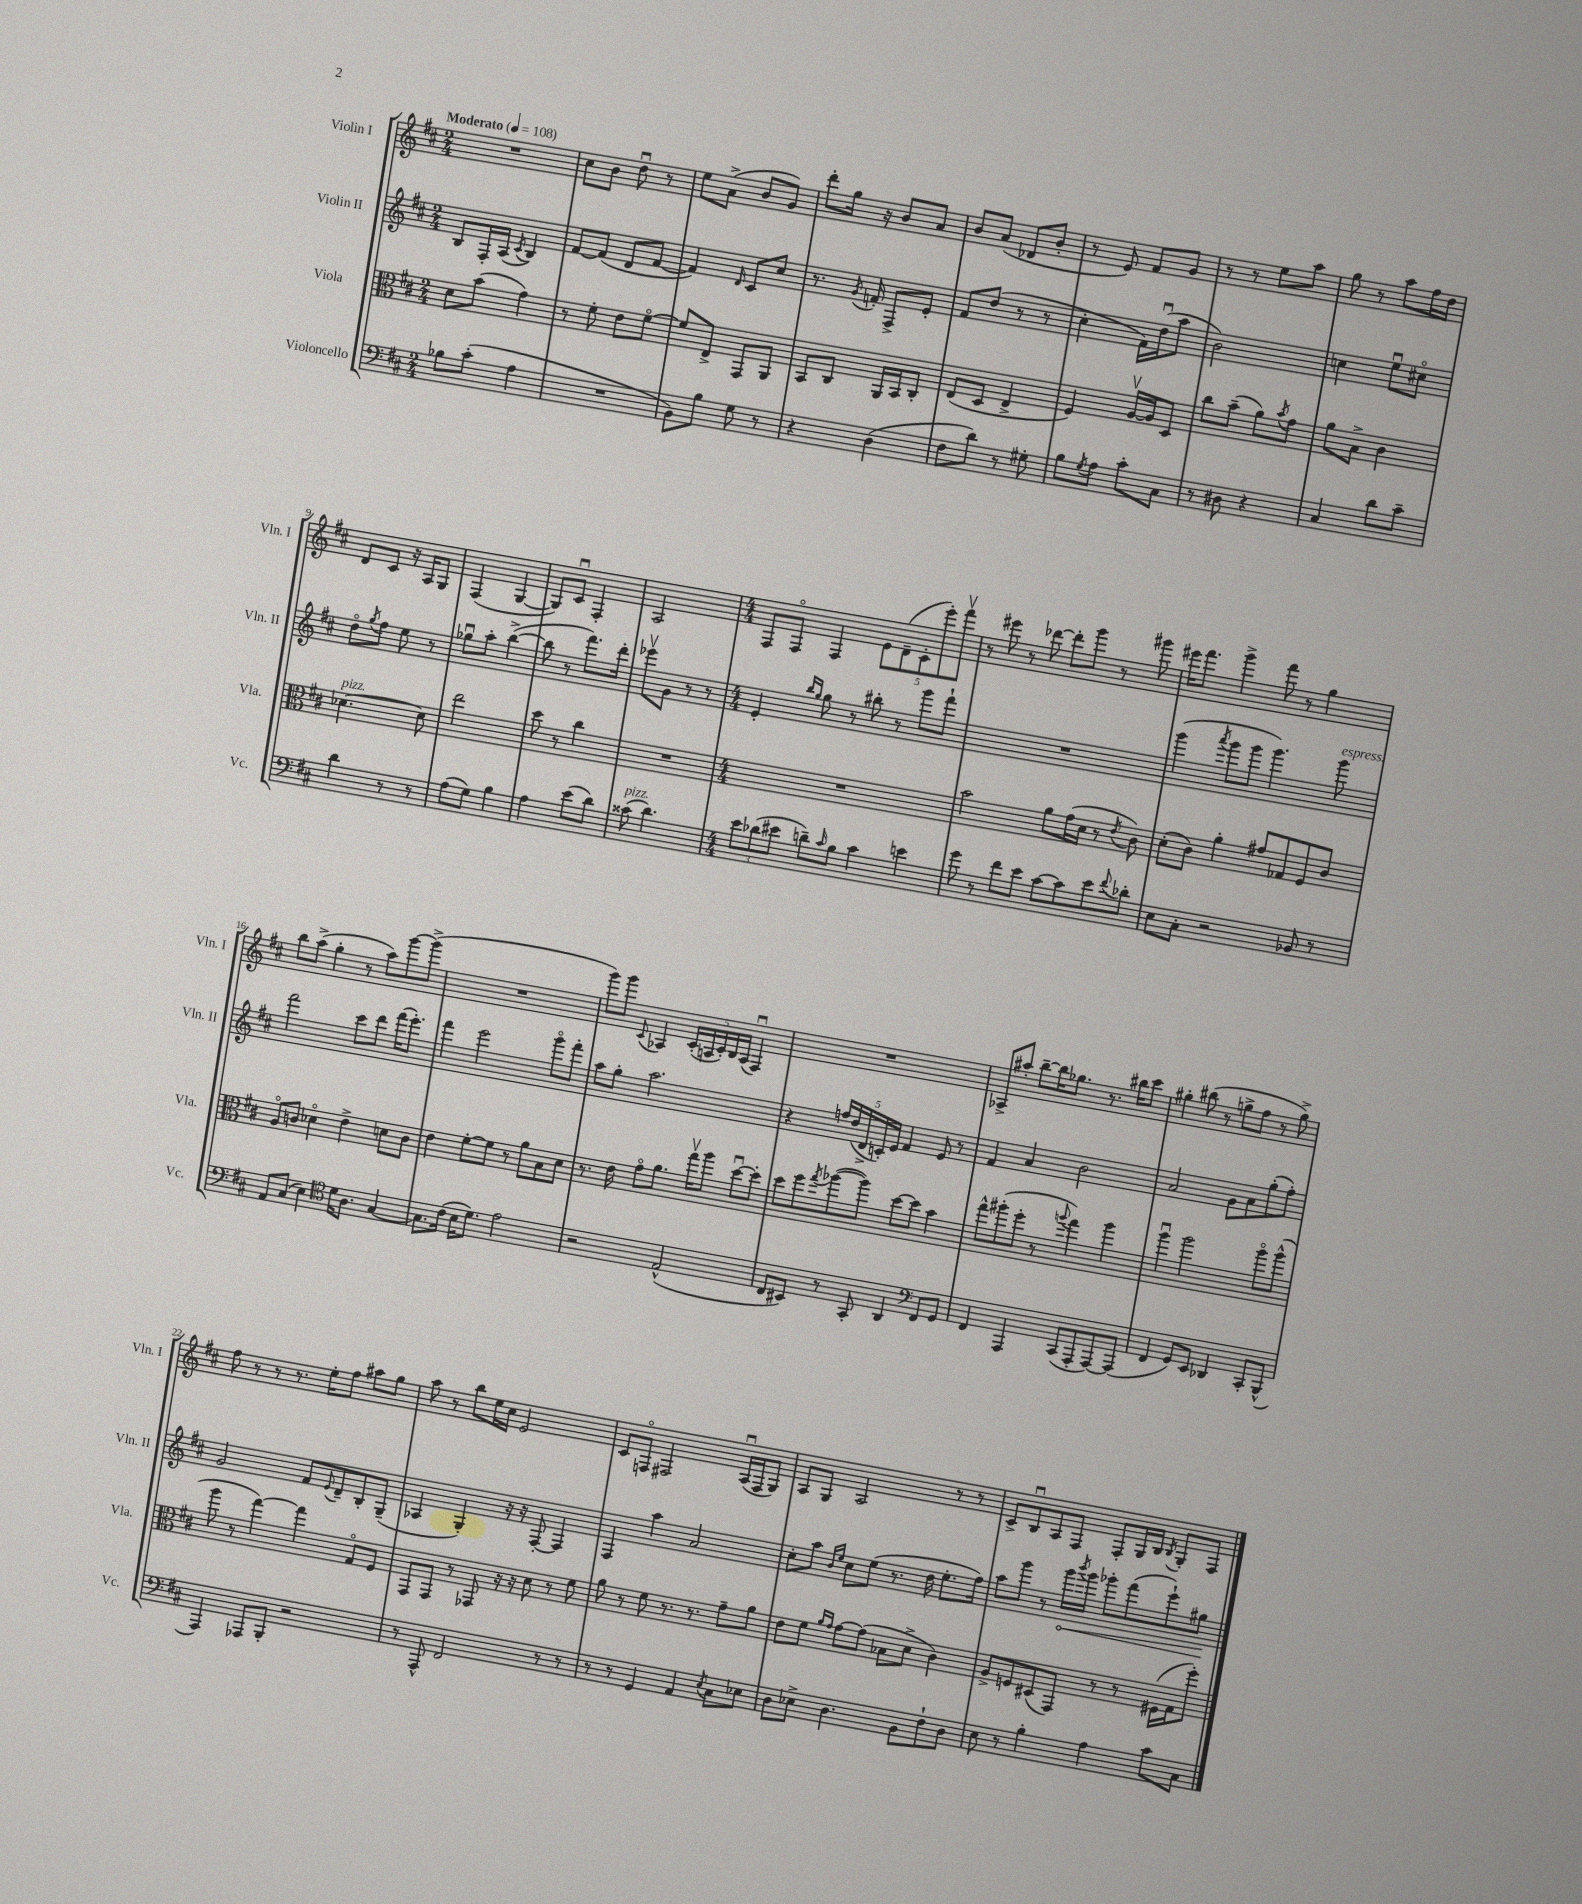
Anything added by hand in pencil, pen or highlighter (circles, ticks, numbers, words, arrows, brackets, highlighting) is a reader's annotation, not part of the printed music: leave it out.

**kern	**kern	**kern	**kern
*staff4	*staff3	*staff2	*staff1
*clefF4	*clefC3	*clefG2	*clefG2
*k[f#c#]	*k[f#c#]	*k[f#c#]	*k[f#c#]
*M2/4	*M2/4	*M2/4	*M2/4
*MM108	*MM108	*MM108	*MM108
8B-	8d	8B	2r
(8c#'	(8b	16F#'	.
.	.	(16A	.
.	.	8qc#	.
4A	4g)	4B)	.
=	=	=	=
2r	8r	[8f#	8cc#
.	8f#'	(8f#]	8b
.	8e	8d	8ddu
.	[8f#o	[8f#	8r
=	=	=	=
8BB)	8f#]	4f#])	8ee
8B	8E^	.	(8a^
.	.	16qqd	.
8G	8GG	8c#	8b
8r	8AA	8cc#	8g)
=	=	=	=
4r	8BB	8.r	8ddd'
.	8C#	.	16gg
.	.	8qg	.
.	.	16f'	16r
(4D	16AA	8F#^	8b
.	16BB	.	.
.	8C#'	8e'	8a
=	=	=	=
8F#	(8E	8f#	8b
8d)	8D	(8dd	(8a
8r	4E^	8r	8d-
8G#'	.	8r	8b'
=	=	=	=
8B	4F#)	4cc#'	8r
8qG	.	.	.
8A	.	.	8e)
8c#'	[16Av	16f#)	8f#
.	16A]	(16ddu	.
8C#	8D	8aa	8g
=	=	=	=
8r	8cc#	2b)	8r
8D#	(8b~	.	8r
4r	8a)	.	8ee
.	8qb	.	.
.	8g	.	8aa
=	=	=	=
4C#	8a	4cc	8gg
.	8B^	.	8r
8d	4c#	8eeu	8aa
8c#~	.	8cc#o	16ff#
.	.	.	16dd
=	=	=	=
4d	[4.d-	8ddo	8d
.	.	8qgg	.
.	.	8ff#	8c#
8r	.	8ee	16r
.	.	.	16A
8r	8d-]	8r	8G
=	=	=	=
(8A	2ee	8gg-u	(4F#
8G)	.	8aa'	.
4B	.	([4bb^	[4G
=	=	=	=
4A	8dd	8bb]	8G])
.	8r	8r	8c#u
(8e	4cc#	8.fff#)	4F#'
8d)	.	.	.
.	.	16ddd'	.
=	=	=	=
(8c##	2r	8eee-v	2A
4.d)	.	8g	.
.	.	8r	.
.	.	8r	.
=	=	=	=
*M4/4	*M4/4	*M4/4	*M4/4
12e	1r	4e'	8F#
(12d-	.	.	.
.	.	.	8F#o
12e#	.	.	.
.	.	16qqbb	.
.	.	16qqgg	.
8d~)	.	8gg	4F#
16qqc#	.	.	.
8B	.	8r	.
4c#	.	8bb#'	10e
.	.	.	(10d~
.	.	8r	.
.	.	.	10c#'
4e	.	8ggg	.
.	.	.	10eee')
.	.	8fff#`	.
.	.	.	10fff#v
=	=	=	=
8g	2b	1r	8r
8r	.	.	8eee#
8f#	.	.	8r
8e	.	.	[8ddd-
[8c#	8a	.	8ddd-']
8c#]	(16g	.	8ggg
.	16d	.	.
8e	8r	.	8r
8qqf#	8qe	.	.
8d-'	8c#)	.	8ggg#
=	=	=	=
8E	(8d'	(4ggg	16eee#
.	.	.	8.fff#
8C#'	8c#)	.	.
.	.	8qaaa	.
2r	4a'	8ggg	4ggg^
.	.	8ggg	.
.	8g#	4.ggg)	8fff#
.	8G-	.	8r
8BB-	8F#	.	4gg
8r	8c#	8ggg	.
=	=	=	=
8AA	8Ao	2fff#	8bb
(8C#	8c	.	(8aa^
4E)	4d-o	.	4gg'
*clefC4	*	*	*
16d	4e^	8ccc#	8r
8.A	.	.	.
.	.	8ddd	8aa)
[4G	8d	(16fff#	[8ggg
.	.	8.eee')	.
.	8c	.	(8ggg^]
=	=	=	=
8.G]	4e	4fff#	1r
(16c#	.	.	.
16B	[8f#'	2eee	.
8.d)	.	.	.
.	8f#]	.	.
2e	8r	.	.
.	8a	.	.
.	8B	8gggo	.
.	8d	8fff#'	.
=	=	=	=
2r	8.r	8aa	8ggg)
.	.	8gg'	8ggg
.	16e	.	.
.	.	.	8qqc#
.	8go	2.aa	4A-
.	8.a	.	.
(2E^^	.	.	(20c#'
.	.	.	20A
.	16ggv	.	.
.	.	.	20c#')
.	8aa	.	.
.	.	.	20B
.	.	.	(20A
.	[8ddu	.	4F#u)
.	8dd']	.	.
=	=	=	=
8C#	8dd	4r	1r
8BB#)	8ff#	.	.
.	8qgg	.	.
8r	([8aa-	20ff	.
.	.	(20dd	.
.	.	20d^	.
8GG'	8aa-])	.	.
.	.	20c')	.
.	.	20e	.
4AA	[8dd	4f#	.
.	8dd]	.	.
*clefF4	*	*	*
8FF#	4b	8e	.
8GG	.	8r	.
=	=	=	=
4FF#	8gg^^	4f#	8A-^
.	(8aa#'	.	8aa#'
4AAA	8ff#'	4a	[8bb~
.	8r	.	16bb]
.	.	.	8.gg-
.	8qqaa	.	.
(8CC#	4gg)	2b	.
8AAA'	.	.	8.r
[8AAA)	4aa	.	.
.	.	.	16bb#
(8AAA]	.	.	8ccc#
=	=	=	=
4FF#	4aau	2a	4gg#'
8GG)	2aa	.	(8bb#
8EE	.	.	8r
4DD-	.	8g	8gg^
.	.	8a	8ff#
8CC#'	8aao	(8gg'	8r
(8BBB^^	(8aa^^	8ff#')	8gg^)
=	=	=	=
4AAA)	8aa	2g	8ff#
.	8r	.	8r
8AAA-	[4gg)	.	8r
8BBB'	.	.	8.r
2r	4gg]	8f#	.
.	.	.	16ee'
.	.	8qqe	.
.	.	8d~	8ff#
.	8Go	8B'	8aa#
.	8F#	(8G~	8gg
=	=	=	=
8r	8GG	4A-	8aa
8AAA^^	8GG	.	8r
2FF#	8r	4G')	8bb
.	8GG-	.	16ee
.	.	.	16cc#
.	16r	16r	2e
.	16r	16r	.
.	8d	[8F#'	.
8r	8r	4F#]	.
8r	8f#	.	.
=	=	=	=
8r	8a	4F#	8c#
8r	8r	.	8Fo
4GG	8f#	4aa	2F#
.	8.r	.	.
4AA	.	2a	.
.	8.r	.	.
8qE	.	.	.
8C#	8g~	.	(16Au
.	.	.	16F#
8E-	8a	.	8G)
=	=	=	=
8D	8e	8cc#'	8A
8E-^	8f#	8aa	8G
.	16qqa	16qqb	.
.	16qqg	16qqee	.
4.D	[8g	8cc#	2A
.	(8g]	(8ee	.
.	8B-	8.r	.
8BB	8d^	.	.
.	.	16dd	.
8F#`	4c#)	8.ee'	8r
8D	.	.	8r
.	.	16ff#)	.
=	=	=	=
8E	8A^	8aa	8c#^
8r	8F	8ggg	8Bu
4B'	(8D#	8r	8A
.	8GG)	16ggg	8F#
.	.	8qbbb	.
.	.	16ggg	.
4A	8r	8ggg-'	8F#'
.	8r	(8fff#	16G
.	.	.	16B
.	.	.	8qB
8c#	(16F#	8eee`)	8G'
.	16G	.	.
8C#	8ff#')	8gg#	8F#
==	==	==	==
*-	*-	*-	*-
